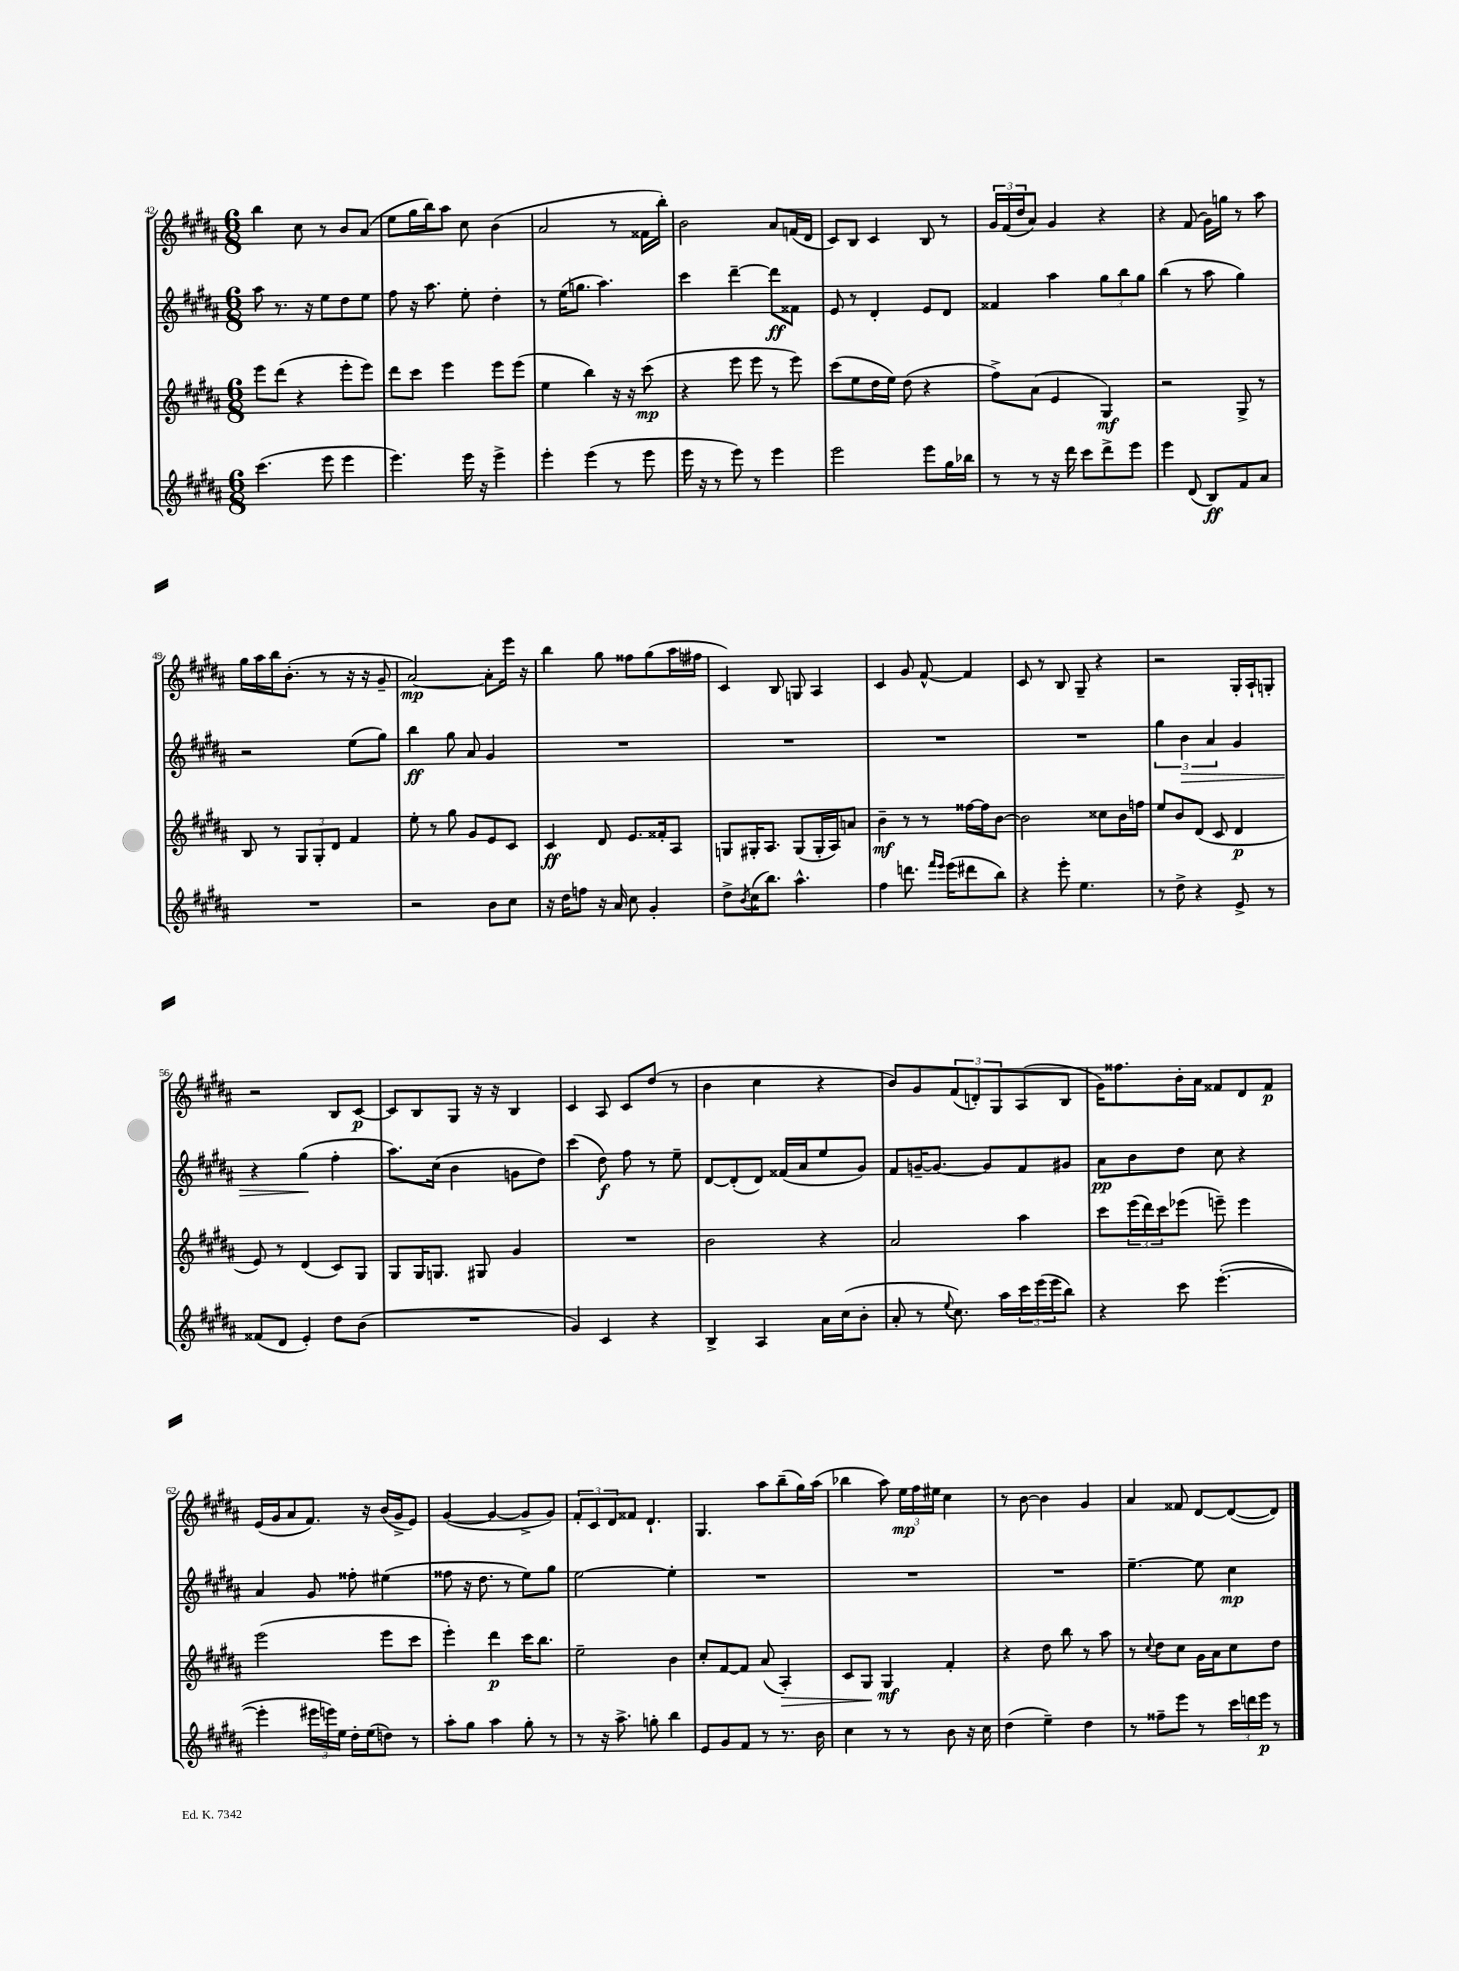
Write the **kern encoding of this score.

**kern	**kern	**kern	**kern
*staff4	*staff3	*staff2	*staff1
*clefG2	*clefG2	*clefG2	*clefG2
*k[f#c#g#d#a#]	*k[f#c#g#d#a#]	*k[f#c#g#d#a#]	*k[f#c#g#d#a#]
*M6/8	*M6/8	*M6/8	*M6/8
(4.ccc#	8eee	8aa#	4bb
.	(8ddd#	8.r	.
.	4r	.	8cc#
.	.	16r	.
8eee	.	8ee	8r
4eee	8eee'	8dd#	8b
.	8eee)	8ee	(8a#
=	=	=	=
4.eee)	8ddd#	8ff#	8ee
.	8ccc#	16r	16gg#
.	.	8.aa#	16bb)
.	4eee	.	8aa#
16eee	.	8ee'	8cc#
16r	.	.	.
4eee^	8eee	4dd#'	(4b
.	(8eee	.	.
=	=	=	=
4eee'	4ee	8r	2a#
.	.	(16ee	.
.	.	8.gg	.
(4eee	4bb)	.	.
.	.	4.aa#)	.
8r	16r	.	8r
.	16r	.	.
8eee	(8ccc#	.	16f##
.	.	.	16bb')
=	=	=	=
16eee	4r	4ccc#	2b
16r	.	.	.
8r	.	.	.
8eee)	8eee	[4ddd#~	.
8r	8eee	.	.
4eee	8r	8ddd#]	8a#
.	8eee)	8f##	(16f
.	.	.	16d#
=	=	=	=
2eee	(8ccc#	8e	8c#)
.	8ee	8r	8B
.	16dd#	4d#'	4c#
.	16ee)	.	.
.	(8dd#	.	.
8eee	4r	8e	8B
16gg#	.	8d#	8r
16bb-	.	.	.
=	=	=	=
8r	8ff#^)	4f##	24g#
.	.	.	(24f#
.	.	.	24dd#
8r	(8a#	.	8a#)
16r	4e	4aa#	4g#
16ddd#	.	.	.
8ccc#	.	.	.
8ddd#^	4G#)	12gg#	4r
.	.	12bb	.
8eee	.	.	.
.	.	12gg#	.
=	=	=	=
4eee	2r	(4bb	4r
(8d#	.	8r	(8f#
8B)	.	8aa#	16g#)
.	.	.	16gg
8f#	8G#^	4gg#)	8r
8a#	8r	.	8aa#
=	=	=	=
2.r	8B	2r	16gg#
.	.	.	16aa#
.	8r	.	16bb
.	.	.	(8.b'
.	12G#	.	.
.	12G#'	.	.
.	.	.	8r
.	12d#	.	.
.	4f#	(8ee	16r
.	.	.	16r
.	.	8gg#)	8g#~
=	=	=	=
2r	8ee'	4bb	[2a#)
.	8r	.	.
.	8gg#	8gg#	.
.	8g#	8a#	.
8b	8e	4g#	8a#']
8cc#	8c#	.	16eee
.	.	.	16r
=	=	=	=
16r	4c#	2.r	4bb
16dd#	.	.	.
8ff	.	.	.
16r	8d#	.	8gg#
16a#	.	.	.
8cc#	8.e	.	8ff##
4g#'	.	.	(8gg#
.	16f##'	.	.
.	8A#	.	16aa#
.	.	.	16ff#
=	=	=	=
8dd#^	8G	2.r	4c#)
8qb	.	.	.
(16cc#	16G#'	.	.
8.bb)	8.A#	.	.
.	.	.	8B
4.aa#^^	(8G#	.	8G
.	16G#'	.	4A#
.	16A#)	.	.
.	8a	.	.
=	=	=	=
4ff#	4b~	2.r	4c#
8.ddd	8r	.	8g#
.	8r	.	[8f#^^
16qqfff#	.	.	.
16qqeee	.	.	.
(16eee	.	.	.
8ddd#	[16ff##	.	4f#]
.	16ff##]	.	.
8bb)	[8b	.	.
=	=	=	=
4r	2b]	2.r	8c#
.	.	.	8r
8eee'	.	.	8B
4.ee	.	.	8G#~
.	8cc##	.	4r
.	16b	.	.
.	16ff	.	.
=	=	=	=
8r	8ee	6gg#	2r
8dd#^	8b	.	.
.	.	6b	.
4r	(8d#	.	.
.	.	6a#	.
.	8c#	.	.
8e^	4d#	4g#	16G#'
.	.	.	16A#`
8r	.	.	8G'
=	=	=	=
(8f##	8e)	4r	2r
8d#	8r	.	.
4e')	(4d#	(4gg#	.
8dd#	8c#)	4ff#'	8B
(8b	8G#	.	[8c#
=	=	=	=
2.r	8G#	8.aa#)	8c#]
.	16G#	.	8B
.	8.G	(16cc#	.
.	.	4b	8G#
.	8G#	.	16r
.	.	.	16r
.	4g#	8g	4B
.	.	8dd#)	.
=	=	=	=
4g#)	2.r	(4ccc#	4c#
4c#	.	8dd#)	8A#
.	.	8ff#	8c#
4r	.	8r	(8dd#
.	.	8ee~	8r
=	=	=	=
4B^	2b	[8d#	4b
.	.	(8d#']	.
4A#	.	8d#)	4cc#
.	.	(16f##	.
.	.	16a#	.
16a#	4r	8ee	4r
(16cc#	.	.	.
8b'	.	8g#)	.
=	=	=	=
8a#'	2a#	8f#	8b)
8r	.	[16g~	8g#
.	.	8.g_	.
8qqee	.	.	.
8.cc#)	.	.	(12f#
.	.	.	12d')
.	.	8g]	.
.	.	.	12G#
16aa#	.	.	.
24ccc#	4aa#	8f#	(8A#
(24eee	.	.	.
24eee	.	.	.
8bb)	.	8g#	8B
=	=	=	=
4r	8ccc#	8a#	16g#)
.	.	.	8.ff##
.	(24eee	8b	.
.	24ddd#)	.	.
.	24ccc#	.	.
8ccc#	(8eee-	8dd#	16b'
.	.	.	16a#
([4.eee'	8eee~)	8cc#	8f##
.	4eee	4r	8d#
.	.	.	8f##
=	=	=	=
4eee']	(2eee	4a#	(16e
.	.	.	16g#
.	.	.	8a#
24eee#	.	8g#	8.f#)
24eee)	.	.	.
24ee	.	.	.
16dd#'	.	8ff##'	.
(16ee	.	.	16r
8dd)	8eee	(4ee#	(16b
.	.	.	16g#^
8r	8ccc#	.	8e)
=	=	=	=
8aa#'	4eee')	8ff##	([4g#
8gg#	.	16r	.
.	.	8.dd#	.
4aa#	4ddd#	.	4g#_
.	.	8r	.
8gg#'	16ccc#	8ee)	8g#^]
.	8.bb	.	.
8r	.	8gg#	8g#)
=	=	=	=
8r	2ee~	[2ee	12f#'
.	.	.	12c#
16r	.	.	.
.	.	.	12d#
8.aa#^	.	.	.
.	.	.	8f##
8gg'	.	.	4.d#`
4bb	4b	4ee']	.
=	=	=	=
8e	8cc#'	2.r	4.G#
8g#	[8f#	.	.
8f#	8f#]	.	.
8r	(8a#	.	8aa#
8.r	4A#')	.	(8bb~
.	.	.	16gg#)
16b	.	.	(16aa#
=	=	=	=
4cc#	8c#	2.r	4bb-
.	8G#	.	.
8r	4G#	.	8aa#)
8r	.	.	24ee
.	.	.	24ff#
.	.	.	24ee#
8b	4f#'	.	4cc#
16r	.	.	.
16cc#	.	.	.
=	=	=	=
(4dd#	4r	2.r	8r
.	.	.	[8b
4ee~)	8dd#	.	4b]
.	8bb	.	.
4dd#	8r	.	4g#
.	8aa#	.	.
=	=	=	=
8r	8r	[4.ee~	4a#
.	8qqcc#	.	.
8ff##~	8dd#	.	.
8eee	8cc#	.	8f##
8r	16g#	8ee]	[8d#
.	16a#	.	.
24ccc#	8cc#	4cc#	(8d#_
24ddd	.	.	.
24eee	.	.	.
8r	8dd#	.	8d#])
==	==	==	==
*-	*-	*-	*-
